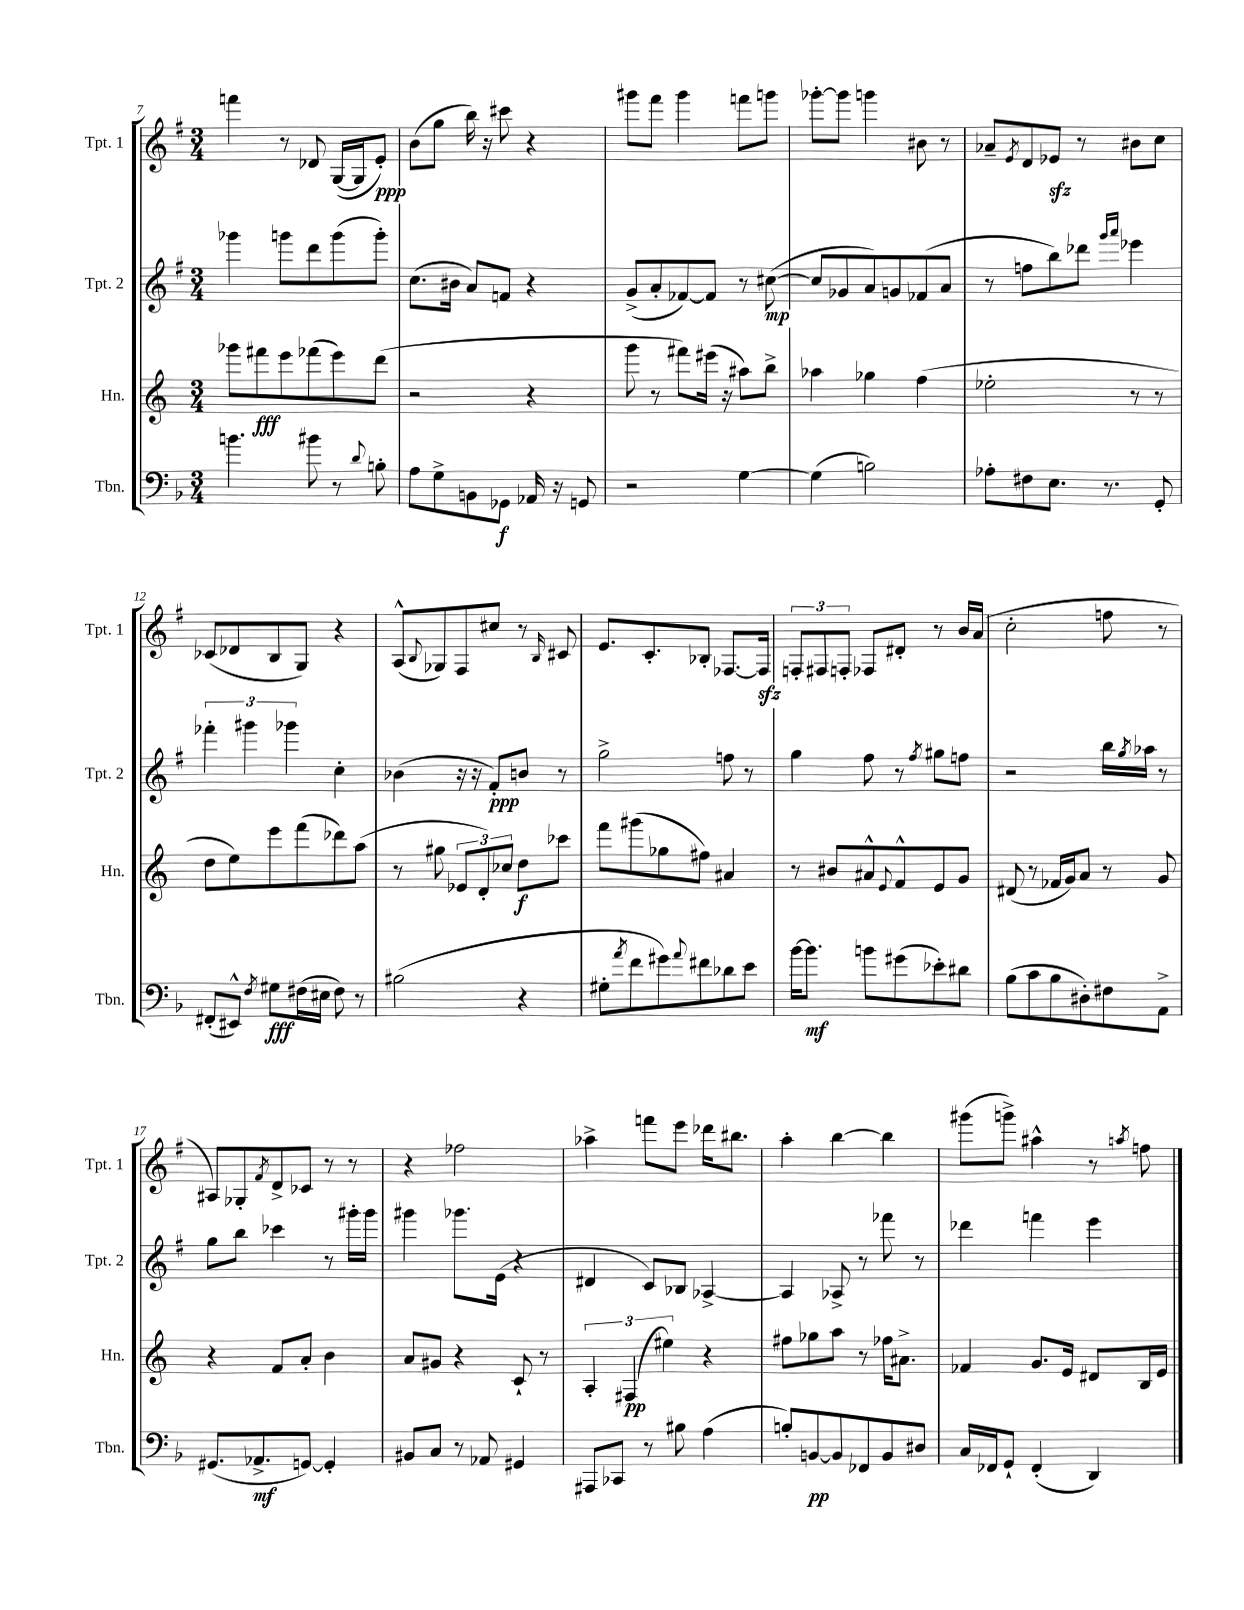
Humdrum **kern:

**kern	**kern	**kern	**kern
*staff4	*staff3	*staff2	*staff1
*clefF4	*clefG2	*clefG2	*clefG2
*k[b-]	*k[]	*k[f#]	*k[f#]
*M3/4	*M3/4	*M3/4	*M3/4
4.b	8ggg-	4ggg-	4fff
.	8fff#	.	.
.	8eee	8ggg	8r
8b#	(8fff-	8ddd	8d-
8r	8eee)	(8ggg	([16G
.	.	.	16G]
8qqd	.	.	.
8B'	(8ddd	8ggg')	8e')
=	=	=	=
8A	2r	(8.cc	(8b
8G^	.	.	8gg
.	.	16b#	.
8BB	.	8a)	16bb)
.	.	.	16r
8GG-	.	8f	8ccc#
16AA-	4r	4r	4r
16r	.	.	.
8GG	.	.	.
=	=	=	=
2r	8ggg	(8g^	8ggg#
.	8r	8a'	8fff#
.	8fff#)	[8f-)	4ggg#
.	(16eee#	8f-]	.
.	16r	.	.
[4G	8aa#)	8r	8fff
.	8bb^	([8cc#	8ggg
=	=	=	=
(4G]	4aa-	8cc#]	[8ggg-'
.	.	8g-	8ggg-]
2B)	4gg-	8a)	4ggg
.	.	8g	.
.	(4ff	(8f-	8b#
.	.	8a	8r
=	=	=	=
8A-'	2ee-'	8r	8a-~
.	.	.	8qe
8F#	.	8ff	8d
8.E	.	8bb)	8e-
.	.	8ddd-	8r
8.r	.	.	.
.	.	16qqggg	.
.	.	16qqaaa	.
.	8r	4eee-	8b#
8GG'	8r	.	8cc
=	=	=	=
(8FF#'	8dd	6fff-'	(8c-
8EE#^^)	8ee)	.	8d-
.	.	6ggg#	.
8qF	.	.	.
8G#	8eee	.	8B
.	.	6ggg-	.
(16F#	(8fff	.	8G)
16E#	.	.	.
8F#)	8ddd-)	4cc'	4r
8r	(8aa	.	.
=	=	=	=
(2B#	8r	(4b-	(8A^^
.	.	.	8qqB
.	8gg#	.	8G-)
.	12e-	16r	8F#
.	.	16r	.
.	12d')	.	.
.	.	8f#')	8cc#
.	12cc-	.	.
4r	8dd	8b	8r
.	.	.	16qqB
.	8ccc-	8r	8c#
=	=	=	=
8G#'	8fff	2gg^	8.e
8qa	.	.	.
8f	(8ggg#	.	.
.	.	.	8.c'
8g#)	8gg-	.	.
8qqa	.	.	.
8f#	8ff#)	.	8B-'
8d-	4a#	8ff	[8.F-
8e	.	8r	.
.	.	.	16F-]
=	=	=	=
[16b-	8r	4gg	12F'
8.b-]	.	.	.
.	.	.	12F#
.	8b#	.	.
.	.	.	12F'
8b	8a#^^	8ff#	8F-
.	8qqe	.	.
(8g#	8f^^	8r	8d#'
.	.	8qff#	.
8e-')	8e	8gg#	8r
8d#	8g	8ff	16b
.	.	.	(16a
=	=	=	=
(8B-	(8d#	2r	2cc'
8c	8r	.	.
8B-	16f-	.	.
.	16g)	.	.
8D#')	8a	.	.
8F#	8r	16bb	8ff
.	.	8qgg	.
.	.	16aa-	.
8AA^	8g	8r	8r
=	=	=	=
(8.GG#	4r	8gg	8A#)
.	.	8bb	8G-'
8.AA-^	.	.	.
.	.	.	8qf#
.	8f	4ccc-	8d^
[8GG)	8a'	.	8c-
4GG']	4b	8r	8r
.	.	16ggg#'	8r
.	.	16ggg#	.
=	=	=	=
8BB#	8a	4ggg#	4r
8C	8g#	.	.
8r	4r	8.ggg-	2ff-
8AA-	.	.	.
.	.	(16e	.
4GG#	8c`	4r	.
.	8r	.	.
=	=	=	=
8AAA#	6A'	4d#	4aa-^
8CC-	.	.	.
.	(6F#	.	.
8r	.	8c)	8fff
.	6ee#)	.	.
8B#	.	8B-	8eee
(4A	4r	[4A-^	16ddd-
.	.	.	8.bb#
=	=	=	=
8B')	8ff#	4A-]	4aa'
[8BB	8gg-	.	.
8BB]	8aa	8A-^	[4bb
8FF-	8r	8r	.
8BB	16ff-	8fff-	4bb]
.	8.a#^	.	.
8D#	.	8r	.
=	=	=	=
16C	4f-	4ddd-	(8ggg#
16FF-	.	.	.
8GG`	.	.	8ggg^)
(4FF-'	8.g	4fff	4aa#^^
.	16e	.	.
4DD)	8d#	4eee	8r
.	.	.	8qaa
.	16B	.	8ff
.	16e	.	.
==	==	==	==
*-	*-	*-	*-
